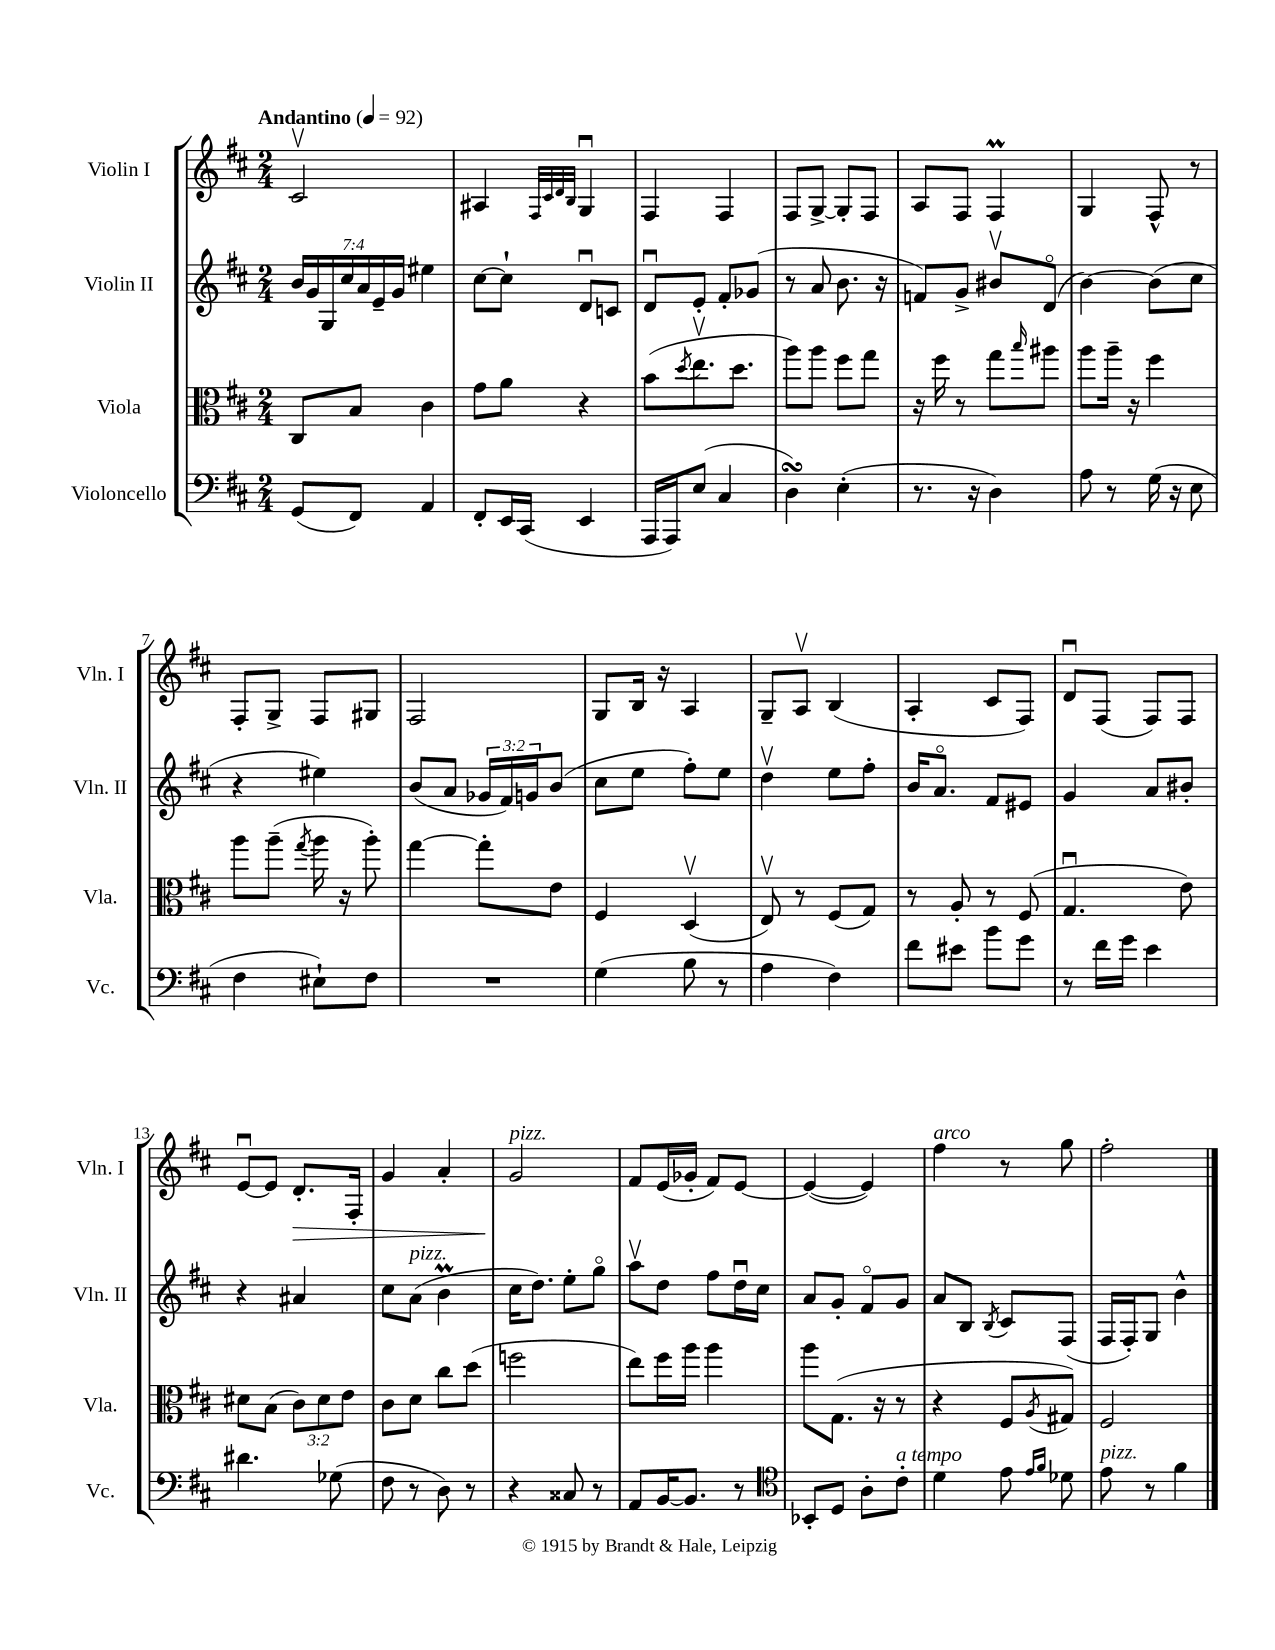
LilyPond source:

<<
\new StaffGroup <<
\new Staff = "s0" \with { instrumentName = "Violin I" shortInstrumentName = "Vln. I" } {
    \clef treble \key d \major \numericTimeSignature \time 2/4 \tempo "Andantino" 4 = 92
    cis'2\upbow |
    ais4 \grace { fis32 cis'32 d'32 b32 } g4\downbow |
    fis4 fis4 |
    fis8 g8~-> g8-. fis8 |
    a8 fis8 fis4\prall |
    g4 fis8-^ r8 |
    fis8-. g8-> fis8 gis8 |
    fis2 |
    g8 b16 r16 a4 |
    g8-- a8\upbow b4( |
    a4-. cis'8 fis8) |
    d'8\downbow fis8( fis8) fis8 |
    e'8~\downbow e'8 d'8.-.\> fis16-. |
    g'4 a'4-. |
    g'2\!^\markup { \italic "pizz." } |
    fis'8 e'16( ges'16-. fis'8) e'8~ |
    e'4~( e'4) |
    fis''4^\markup { \italic "arco" } r8 g''8 |
    fis''2-. \bar "|." |
}
\new Staff = "s1" \with { instrumentName = "Violin II" shortInstrumentName = "Vln. II" } {
    \clef treble \key d \major \numericTimeSignature \time 2/4 \override Staff.TupletNumber.text = #tuplet-number::calc-fraction-text
    \tuplet 7/4 { b'16 g'16 g16 cis''16 a'16 e'16-- g'16 } eis''4 |
    cis''8~ cis''8-! d'8\downbow c'8 |
    d'8\downbow e'8-. fis'8-. ges'8( |
    r8 a'8 b'8. r16 |
    f'8) g'8-> bis'8\upbow d'8\flageolet( |
    b'4~) b'8( cis''8 |
    r4 eis''4) |
    b'8( a'8 \tuplet 3/2 { ges'16 fis'16) g'16 } b'8( |
    cis''8 e''8 fis''8-.) e''8 |
    d''4\upbow e''8 fis''8-. |
    b'16 a'8.\flageolet fis'8 eis'8 |
    g'4 a'8 bis'8-. |
    r4 ais'4 |
    cis''8 a'8^\markup { \italic "pizz." }( b'4\prall |
    cis''16 d''8.) e''8-. g''8\flageolet |
    a''8\upbow d''8 fis''8 d''16\downbow cis''16 |
    a'8 g'8-. fis'8\flageolet g'8 |
    a'8 b8 \acciaccatura { b8 } cis'8 fis8( |
    fis16 fis16-.) g8 b'4-^ \bar "|." |
}
\new Staff = "s2" \with { instrumentName = "Viola" shortInstrumentName = "Vla." } {
    \clef alto \key d \major \numericTimeSignature \time 2/4 \override Staff.TupletNumber.text = #tuplet-number::calc-fraction-text
    cis8 b8 cis'4 |
    g'8 a'8 r4 |
    b'8( \acciaccatura { d''8 } e''8.\upbow d''8. |
    a''8) a''8 fis''8 g''8 |
    r16 fis''16 r8 g''8 \grace { b''16 } ais''8 |
    a''8 a''16-- r16 fis''4 |
    a''8 a''8--( \acciaccatura { g''8 } a''16 r16 a''8-.) |
    g''4~ g''8-. e'8 |
    fis4 d4\upbow( |
    e8\upbow) r8 fis8( g8) |
    r8 a8-. r8 fis8( |
    g4.\downbow e'8) |
    dis'8 b8( \tuplet 3/2 { cis'8) dis'8 e'8 } |
    cis'8 d'8 cis''8 d''8( |
    f''2 |
    e''8) fis''16 a''16 a''4 |
    a''8 g8.( r16 r8 |
    r4 fis8 \acciaccatura { a8 } gis8) |
    fis2 \bar "|." |
}
\new Staff = "s3" \with { instrumentName = "Violoncello" shortInstrumentName = "Vc." } {
    \clef bass \key d \major \numericTimeSignature \time 2/4
    g,8( fis,8) a,4 |
    fis,8-. e,16 cis,16( e,4 |
    a,,16 a,,16) e8( cis4 |
    d4\turn) e4-.( |
    r8. r16 d4) |
    a8 r8 g16( r16 e8 |
    fis4 eis8-!) fis8 |
    R2 |
    g4( b8 r8 |
    a4 fis4) |
    fis'8 eis'8 b'8 g'8 |
    r8 fis'16 g'16 e'4 |
    dis'4. ges8( |
    fis8 r8 d8) r8 |
    r4 cisis8 r8 |
    a,8 b,16~ b,8. r8 |
    \clef tenor bes,8-. d8 a8-. cis'8-.^\markup { \italic "a tempo" } |
    d'4 e'8 \grace { e'16 fis'16 } des'8 |
    e'8^\markup { \italic "pizz." } r8 fis'4 \bar "|." |
}
>>
>>
